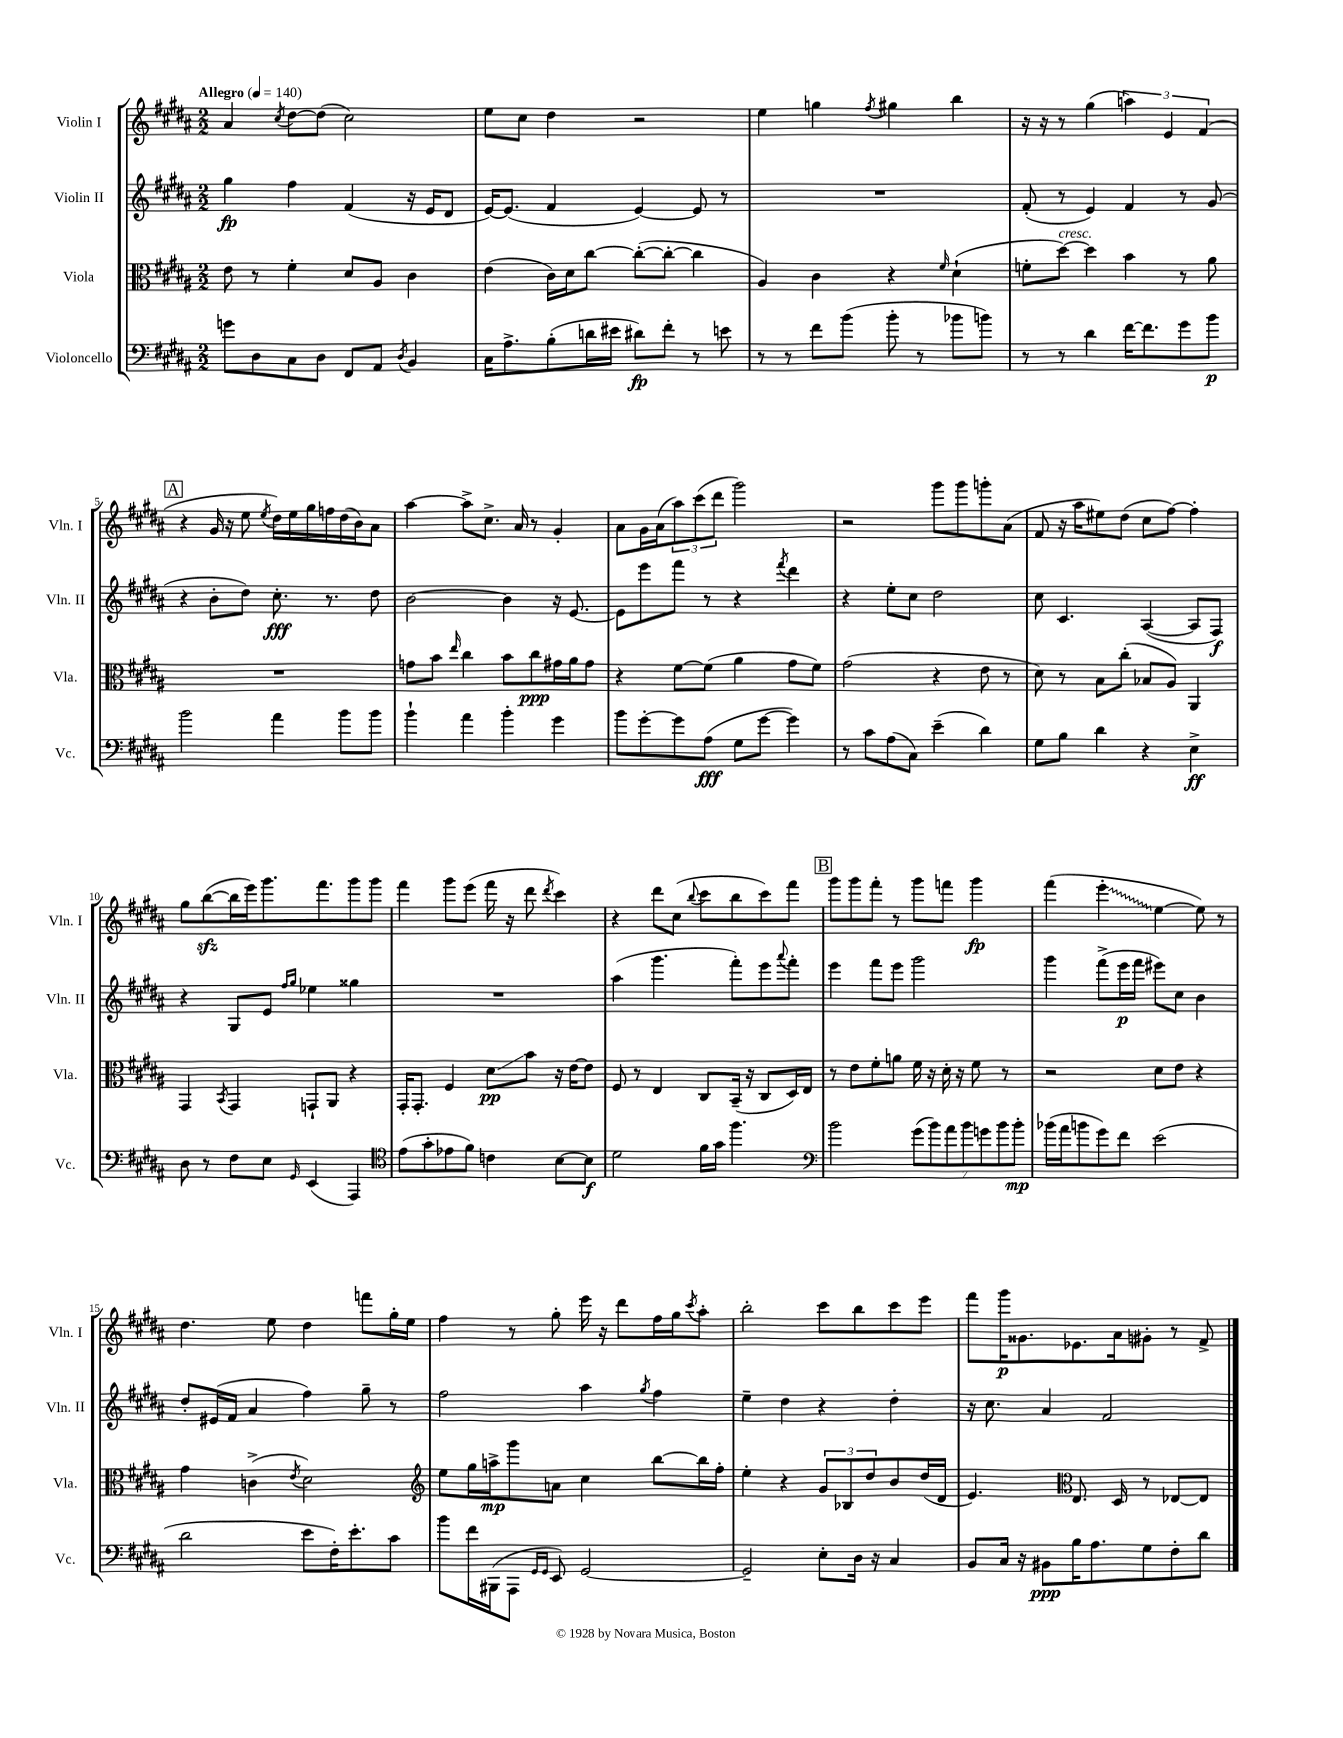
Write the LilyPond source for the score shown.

<<
\new StaffGroup <<
\new Staff = "s0" \with { instrumentName = "Violin I" shortInstrumentName = "Vln. I" } {
    \clef treble \key b \major \numericTimeSignature \time 2/2 \tempo "Allegro" 4 = 140
    ais'4 \acciaccatura { cis''8 } dis''8~ dis''8( cis''2) |
    e''8 cis''8 dis''4 r2 |
    e''4 g''4 \acciaccatura { fis''8 } gis''4 b''4 |
    r16 r16 r8 gis''4( \tuplet 3/2 { a''4) e'4 fis'4( } |
    \mark \markup { \box "A" } r4 gis'16 r16 e''8 \acciaccatura { e''8 } dis''16) e''16 gis''16 f''16 dis''16( b'16) ais'8 |
    ais''4~ ais''8-> cis''8.-> ais'16 r8 gis'4-. |
    ais'8 gis'16 ais'16( \tuplet 3/2 { ais''8) cis'''8( dis'''8 } gis'''2) |
    r2 gis'''8 gis'''8 g'''8-. ais'8( |
    fis'8 r16 ais''16 eis''8) dis''8( cis''8 fis''8~) fis''4-. |
    gis''8 b''8~\sfz( b''16 e'''16) gis'''8. fis'''8. gis'''8 gis'''8 |
    fis'''4 gis'''8 e'''8( fis'''16 r16 dis'''8 \acciaccatura { dis'''8 } cis'''4) |
    r4 dis'''8 cis''8( \appoggiatura { b''8 } cis'''8 b''8 cis'''8) fis'''8 |
    \mark \markup { \box "B" } gis'''8 gis'''8 fis'''8-. r8 gis'''8 f'''8 gis'''4\fp |
    fis'''4( \once \override Glissando.style = #'zigzag e'''4-.\glissando e''4~ e''8) r8 |
    dis''4. e''8 dis''4 f'''8 gis''16-. e''16 |
    fis''4 r8 gis''8-. e'''16 r16 dis'''8 fis''16 gis''16 \acciaccatura { cis'''8 } ais''8-. |
    b''2-. cis'''8 b''8 cis'''8 e'''8 |
    fis'''8 gis'''16\p gisis'8. ees'8. ais'16 gis'8-. r8 fis'8-> \bar "|." |
}
\new Staff = "s1" \with { instrumentName = "Violin II" shortInstrumentName = "Vln. II" } {
    \clef treble \key b \major \numericTimeSignature \time 2/2
    gis''4\fp fis''4 fis'4( r16 e'16 dis'8 |
    e'16~) e'8.( fis'4 e'4~) e'8 r8 |
    R1 |
    fis'8-.( r8 e'4) fis'4 r8 gis'8( |
    \mark \markup { \box "A" } r4 b'8-. dis''8) cis''8.-.\fff r8. dis''8 |
    b'2~ b'4 r16 e'8.~ |
    e'8 e'''8 fis'''8 r8 r4 \acciaccatura { fis'''8 } dis'''4 |
    r4 e''8-. cis''8 dis''2 |
    cis''8 cis'4. ais4~( ais8 fis8\f) |
    r4 gis8 e'8 \grace { fis''16 gis''16 } ees''4 gisis''4 |
    R1 |
    ais''4( gis'''4. fis'''8-.) e'''8 \appoggiatura { ais'''8 } fis'''8-. |
    \mark \markup { \box "B" } e'''4 fis'''8 e'''8 gis'''2 |
    gis'''4 fis'''8->( e'''16\p fis'''16 eis'''8) cis''8 b'4 |
    dis''8-. eis'16( fis'16 ais'4 fis''4) gis''8-- r8 |
    fis''2 ais''4 \acciaccatura { gis''8 } fis''4 |
    e''4-- dis''4 r4 dis''4-. |
    r16 cis''8. ais'4 fis'2 \bar "|." |
}
\new Staff = "s2" \with { instrumentName = "Viola" shortInstrumentName = "Vla." } {
    \clef alto \key b \major \numericTimeSignature \time 2/2
    e'8 r8 fis'4-. dis'8 ais8 cis'4 |
    e'4( cis'16) dis'16 cis''8~ cis''8~-.( cis''8~-. cis''4 |
    ais4) cis'4 r4 \grace { fis'16 } dis'4-!( |
    f'8-. dis''8~^\markup { \italic "cresc." }) dis''4 b'4 r8 ais'8 |
    \mark \markup { \box "A" } R1 |
    g'8 b'8 \grace { e''16 } cis''4 b'8 cis''8\ppp gis'16 ais'16 gis'8 |
    r4 fis'8~ fis'8( ais'4 gis'8 fis'8) |
    gis'2( r4 e'8 r8 |
    dis'8) r8 b8 cis''8-.( bes8 ais8) ais,4 |
    gis,4 \acciaccatura { b,8 } gis,4 g,8-! ais,8 r4 |
    gis,16-. gis,8.-. fis4 dis'8\glissando\pp b'8 r16 e'16~ e'8 |
    fis8 r8 e4 cis8 b,16--( r16 cis8 dis16) e16 |
    \mark \markup { \box "B" } r8 e'8 fis'8-. a'8 fis'16 r16 dis'16-. r16 fis'8 r8 |
    r2 dis'8 e'8 r4 |
    gis'4 c'4->( \acciaccatura { e'8 } dis'2) |
    \clef treble e''8 gis''16 a''16->\mp gis'''8 a'8 cis''4 b''8~ b''16 fis''16-. |
    e''4-. r4 \tuplet 3/2 { gis'8 bes8 dis''8 } b'8 dis''16( dis'16 |
    e'4.) \clef alto e8. dis16 r8 ees8~ ees8 \bar "|." |
}
\new Staff = "s3" \with { instrumentName = "Violoncello" shortInstrumentName = "Vc." } {
    \clef bass \key b \major \numericTimeSignature \time 2/2
    g'8 dis8 cis8 dis8 fis,8 ais,8 \acciaccatura { dis8 } b,4 |
    cis16 ais8.-> b8-.( d'16 eis'16 dis'8\fp) fis'8-. r8 e'8 |
    r8 r8 fis'8 b'8( b'8-. r8 bes'8 b'8) |
    r8 r8 dis'4 fis'16~ fis'8. gis'8 b'8\p |
    \mark \markup { \box "A" } b'2 ais'4 b'8 b'8 |
    b'4-! ais'4 b'4-. gis'4 |
    b'8 gis'8~-. gis'8 ais8\fff( gis8 gis'8~ gis'4) |
    r8 cis'8 ais8( cis8) e'4--( dis'4) |
    gis8 b8 dis'4 r4 e4->\ff |
    dis8 r8 fis8 e8 \grace { gis,16 } e,4( ais,,4) |
    \clef tenor e'8( gis'8-. ees'8 fis'8) c'4 b8~ b8\f |
    dis'2 fis'16 gis'16 fis''4. |
    \mark \markup { \box "B" } \clef bass b'2 \tuplet 7/4 { gis'8( b'8) ais'8 b'8 g'8 b'8 b'8-.\mp } |
    bes'16( ais'16 b'8 gis'8) fis'8 e'2( |
    dis'2 e'8 fis16-.) e'8.-. cis'8 |
    b'8 fis'16 bis,,16( ais,,8 \grace { gis,16 gis,16 } e,8) gis,2~ |
    gis,2-- e8-. dis16 r16 cis4 |
    b,8 cis16 r16 bis,8\ppp b16 ais8. gis8 fis8-. dis'8 \bar "|." |
}
>>
>>
